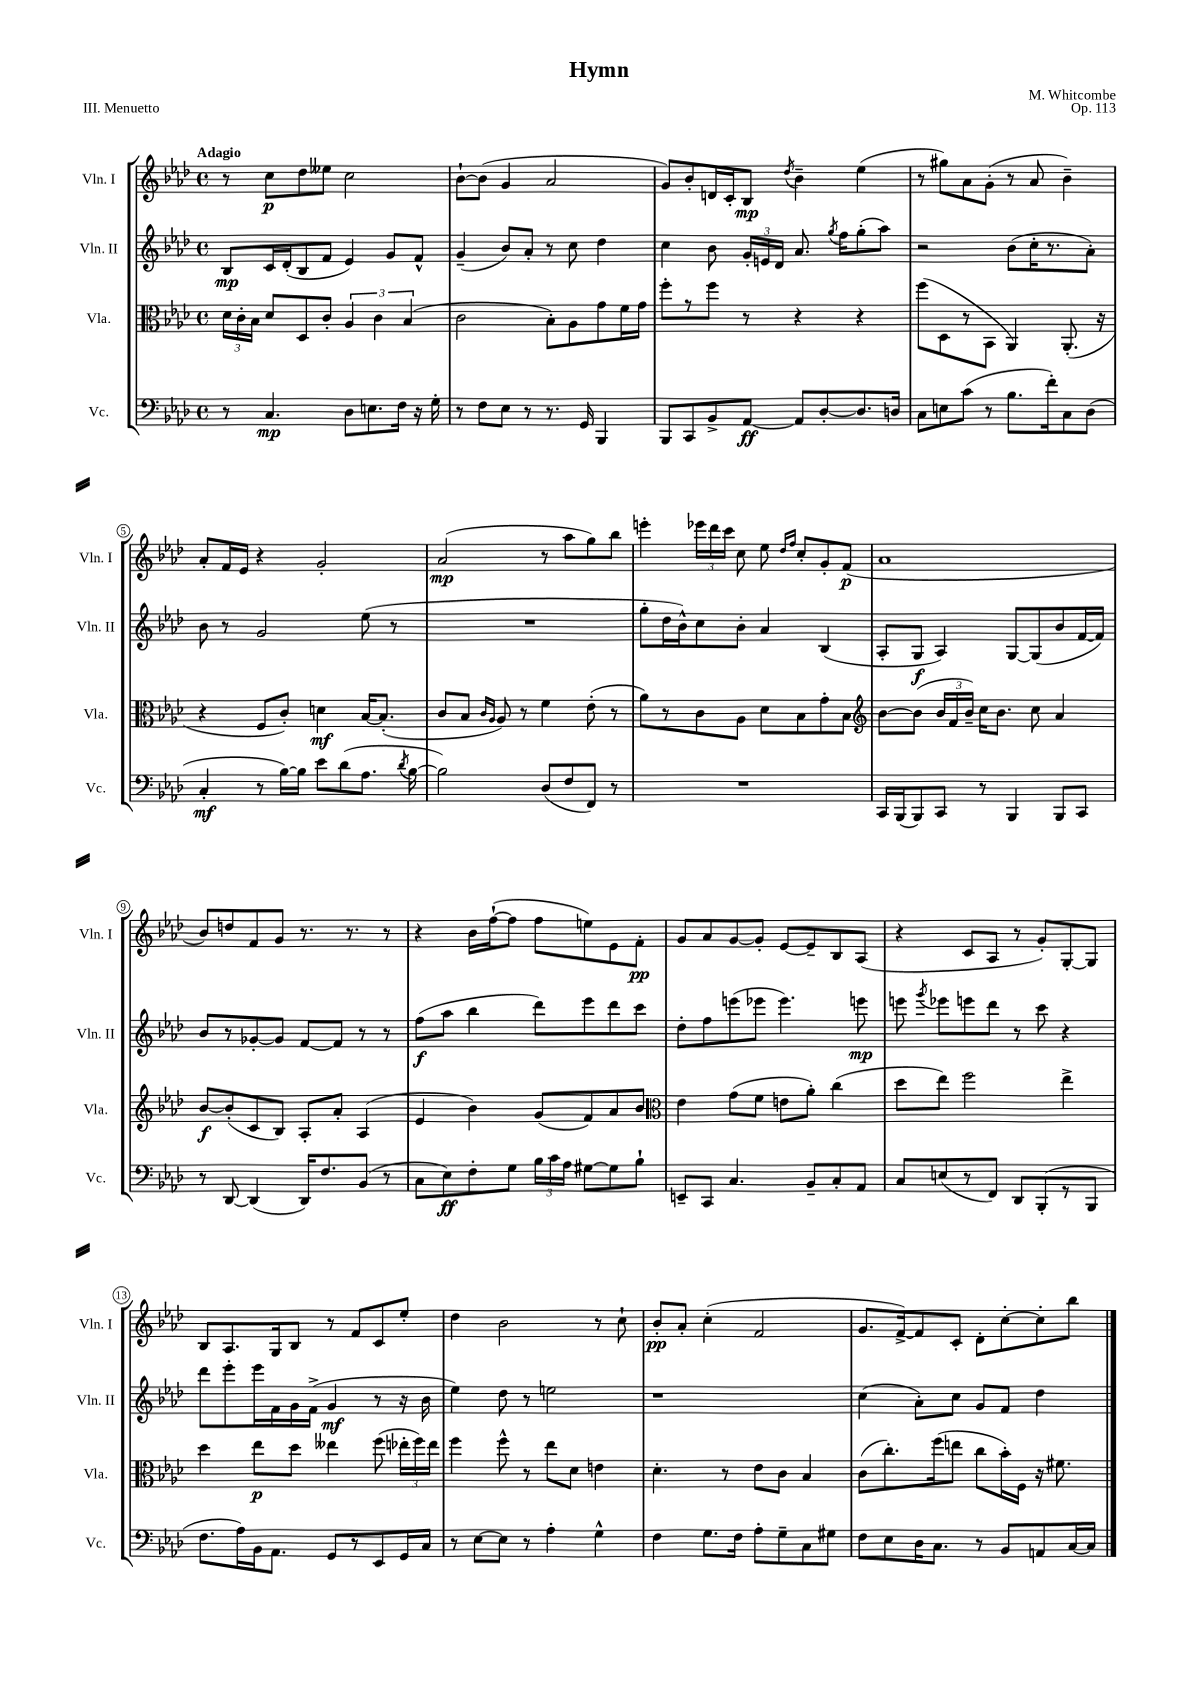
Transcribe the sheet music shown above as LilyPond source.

\header { title = "Hymn" composer = "M. Whitcombe" opus = "Op. 113" piece = "III. Menuetto" }
<<
\new StaffGroup <<
\new Staff = "s0" \with { instrumentName = "Vln. I" shortInstrumentName = "Vln. I" } {
    \clef treble \key aes \major \defaultTimeSignature \time 4/4 \tempo "Adagio"
    \autoBeamOff r8 c''8[\p des''8 eeses''8] c''2 |
    bes'8[~-! bes'8]( g'4 aes'2 |
    g'8[) bes'8-. d'16 c'16-. bes8]\mp \acciaccatura { des''8 } bes'4-- ees''4( |
    r8 gis''8[) aes'8 g'8]-.( r8 aes'8 bes'4--) |
    aes'8[-. f'16 ees'16] r4 g'2-. |
    aes'2\mp( r8 aes''8[ g''8) bes''8] |
    e'''4-. \tuplet 3/2 { ees'''16[ des'''16 c'''16] } c''8 ees''8 \grace { des''16[ f''16] } c''8[-. g'8-. f'8]\p( |
    aes'1 |
    bes'8[) d''8 f'8 g'8] r8. r8. r8 |
    r4 bes'16[ f''16~-!( f''8] f''8[ e''8) ees'8 f'8]-.\pp |
    g'8[ aes'8 g'8~ g'8]-. ees'8[~ ees'8-- bes8 aes8]( |
    r4 c'8[ aes8] r8 g'8[-.) g8~-. g8] |
    bes8[ aes8. g16 bes8] r8 f'8[ c'8 ees''8]-. |
    des''4 bes'2 r8 c''8-! |
    bes'8[-.\pp aes'8]-. c''4-.( f'2 |
    g'8.[ f'16~->) f'8 c'8]-. des'8[-. c''8~-. c''8-. bes''8] \bar "|." |
}
\new Staff = "s1" \with { instrumentName = "Vln. II" shortInstrumentName = "Vln. II" } {
    \clef treble \key aes \major \defaultTimeSignature \time 4/4
    \autoBeamOff bes8[\mp c'16 des'16-.( bes8 f'8] ees'4) g'8[ f'8]-^ |
    g'4--( bes'8[) aes'8]-. r8 c''8 des''4 |
    c''4 bes'8 \tuplet 3/2 { g'16[-. e'16 des'16] } aes'8. \acciaccatura { g''8 } f''16[ g''8-.( aes''8]) |
    r2 bes'8[( c''16-. r8. aes'8]-.) |
    bes'8 r8 g'2 ees''8( r8 |
    R1 |
    g''8[-. des''16 bes'16-^) c''8 bes'8]-. aes'4 bes4( |
    aes8[-. g8]\f aes4) g8[~ g8( bes'8 f'16~ f'16]) |
    bes'8[ r8 ges'8~-. ges'8] f'8[~ f'8] r8 r8 |
    f''8[\f( aes''8] bes''4 des'''8[) ees'''8 des'''8 c'''8] |
    des''8[-. f''8 e'''8( ees'''8] ees'''4.) e'''8\mp |
    e'''8 \acciaccatura { g'''8 } ees'''8[ e'''8 des'''8] r8 c'''8 r4 |
    des'''8[ ees'''8-. ees'''16 f'16 g'16 f'16]->( g'4\mf r8 r16 bes'16 |
    ees''4) des''8 r8 e''2 |
    r1 |
    c''4( aes'8[-.) c''8] g'8[ f'8] des''4 \bar "|." |
}
\new Staff = "s2" \with { instrumentName = "Vla." shortInstrumentName = "Vla." } {
    \clef alto \key aes \major \defaultTimeSignature \time 4/4
    \autoBeamOff \tuplet 3/2 { des'16[ c'16-. bes16] } des'8[ des8 c'8]-. \tuplet 3/2 { aes4 c'4 bes4( } |
    c'2 bes8[-.) aes8 g'8 f'16 g'16] |
    f''8[-. r8 f''8] r8 r4 r4 |
    f''8[( des8 r8 bes,8] aes,4) aes,8.-.( r16 |
    r4 f8[ c'8]-.) d'4\mf bes16[~ bes8.]-.( |
    c'8[ bes8] \grace { c'16[ aes16] } aes8) r8 f'4 ees'8-.( r8 |
    aes'8[) r8 c'8 aes8] des'8[ bes8 g'8-. bes8] |
    \clef treble bes'8[~ bes'8]( \tuplet 3/2 { bes'16[ f'16 bes'16]--) } c''16[ bes'8.] c''8 aes'4 |
    bes'8[~\f bes'8-.( c'8 bes8]) aes8[-. aes'8]-. aes4( |
    ees'4 bes'4) g'8[( f'8) aes'8 bes'8] |
    \clef alto ees'4 g'8[( f'8] e'8[ aes'8]-.) c''4( |
    des''8[ ees''8]) f''2 ees''4-> |
    des''4 ees''8[\p des''8] eeses''4 f''8( \tuplet 3/2 { ees''16[-. f''16) ees''16] } |
    f''4 f''8-^ r8 ees''8[ des'8] e'4 |
    des'4.-. r8 ees'8[ c'8] bes4 |
    c'8[( c''8.-.) f''16( e''8] c''8[ bes'16-.) f16] r16 fis'8. \bar "|." |
}
\new Staff = "s3" \with { instrumentName = "Vc." shortInstrumentName = "Vc." } {
    \clef bass \key aes \major \defaultTimeSignature \time 4/4
    \autoBeamOff r8 c4.\mp des8[ e8. f16] r16 g16-. |
    r8 f8[ ees8] r8 r8. g,16 bes,,4 |
    bes,,8[ c,8 bes,8-> aes,8]~\ff aes,8[ des8~-. des8. d16] |
    c8[ e8 c'8]( r8 bes8.[ f'16-.) c8 des8]( |
    c4-.\mf r8 bes16[~) bes16] ees'8[ des'8( aes8.] \acciaccatura { des'8 } bes16~ |
    bes2) des8[( f8 f,8]) r8 |
    R1 |
    c,16[ bes,,16( bes,,8) c,8] r8 bes,,4 bes,,8[ c,8] |
    r8 des,8~ des,4( des,16[) f8. bes,8]( r8 |
    c8[ ees8\ff) f8-. g8] \tuplet 3/2 { bes16[ c'16 aes16] } gis8[~ gis8 bes8]-! |
    e,8[-- c,8] c4. bes,8[-- c8-. aes,8] |
    c8[ e8( r8 f,8]) des,8[ bes,,8-.( r8 bes,,8] |
    f8.[ aes16) bes,16 aes,8.] g,8[ r8 ees,8 g,16 c16] |
    r8 ees8[~ ees8] r8 aes4-. g4-^ |
    f4 g8.[ f16] aes8[-. g8-- c8 gis8] |
    f8[ ees8 des16 c8.] r8 bes,8[ a,8 c16~ c16] \bar "|." |
}
>>
>>
\layout { \context { \Score \override BarNumber.stencil = #(make-stencil-circler 0.1 0.3 ly:text-interface::print) } }
